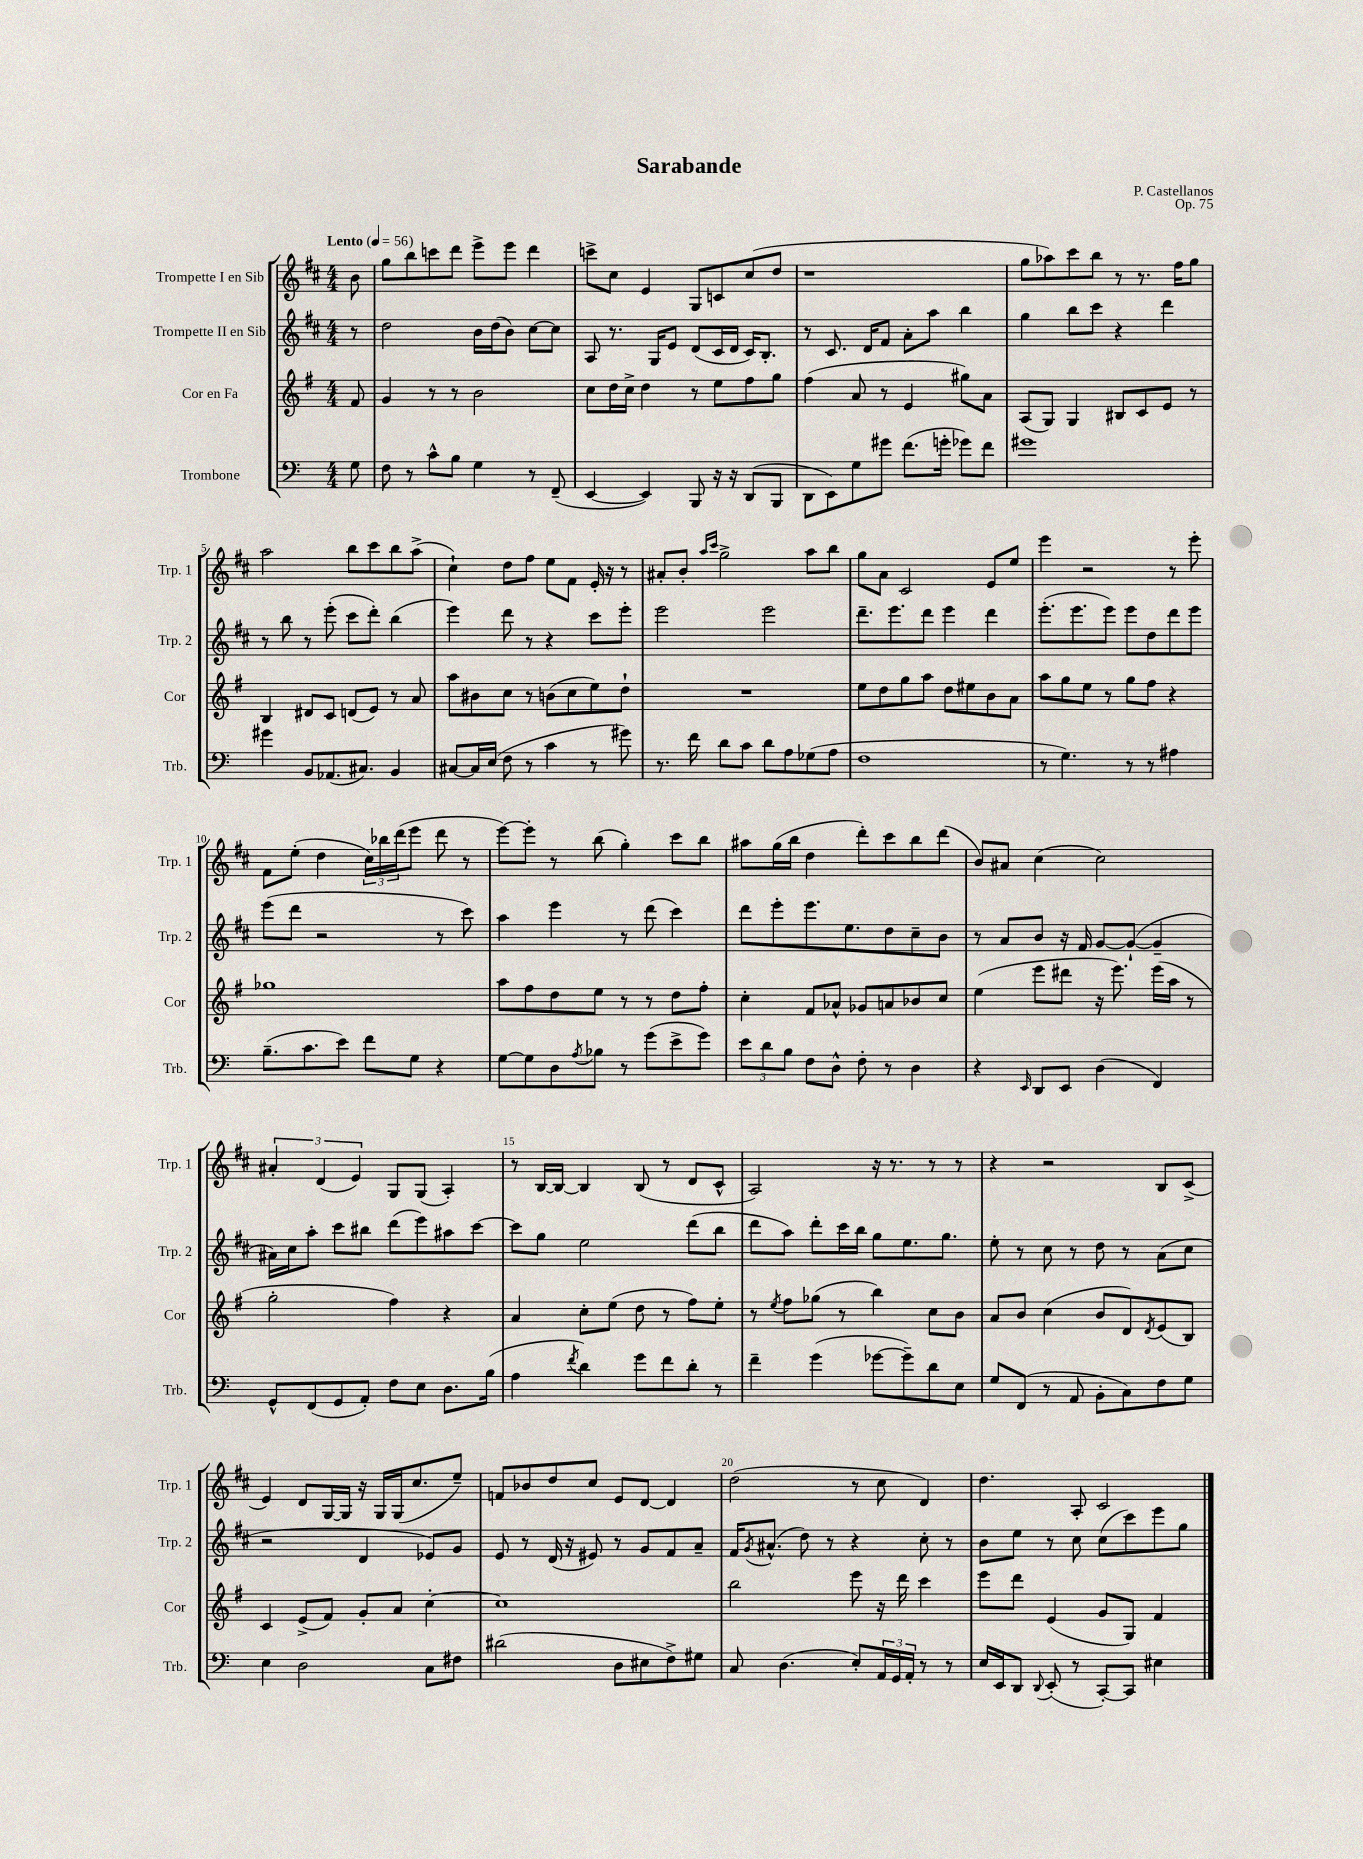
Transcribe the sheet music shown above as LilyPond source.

\header { title = "Sarabande" composer = "P. Castellanos" opus = "Op. 75" }
<<
\new StaffGroup <<
\new Staff = "s0" \with { instrumentName = "Trompette I en Sib" shortInstrumentName = "Trp. 1" } {
    \clef treble \key d \major \numericTimeSignature \time 4/4 \partial 8 \tempo "Lento" 4 = 56
    b'8 |
    g''8 b''8 c'''8 d'''8 e'''8-> e'''8 d'''4 |
    c'''8-> cis''8 e'4 g8 c'8 cis''8( d''8 |
    r1 |
    g''8 aes''8) cis'''8 b''8 r8 r8. fis''16 g''8 |
    a''2 b''8 cis'''8 b''8 a''8->( |
    cis''4-!) d''8 fis''8 e''8 fis'8 e'16-. r16 r8 |
    ais'8-. b'8-. \grace { a''16 cis'''16 } g''2-> a''8 b''8 |
    g''8 a'8 cis'2 e'8 e''8 |
    e'''4 r2 r8 e'''8-. |
    fis'8 e''8-.( d''4 \tuplet 3/2 { cis''16) bes''16 d'''16( } e'''8 d'''8 r8 |
    e'''8~) e'''8-. r8 b''8( g''4-.) cis'''8 b''8 |
    ais''8 g''16( b''16 d''4 d'''8-.) cis'''8 b''8 d'''8( |
    b'8) ais'8 cis''4( cis''2) |
    \tuplet 3/2 { ais'4-. d'4( e'4) } g8 g8( a4-.) |
    r8 b16~ b16~ b4 b8( r8 d'8 cis'8-^ |
    a2) r16 r8. r8 r8 |
    r4 r2 b8 cis'8->( |
    e'4) d'8 g16~ g16 r16 g16 g16( cis''8. e''8--) |
    f'8 bes'8 d''8 cis''8 e'8 d'8~ d'4 |
    d''2( r8 cis''8 d'4) |
    d''4. a8-. cis'2 \bar "|." |
}
\new Staff = "s1" \with { instrumentName = "Trompette II en Sib" shortInstrumentName = "Trp. 2" } {
    \clef treble \key d \major \numericTimeSignature \time 4/4 \partial 8
    r8 |
    d''2 b'16 d''16( b'8) cis''8~ cis''8 |
    a8 r8. g16 e'8 d'8( cis'16 d'16 cis'16) b8.-. |
    r8 cis'8. d'16 fis'8 a'8-. a''8 b''4 |
    g''4 b''8 cis'''8 r4 d'''4 |
    r8 b''8 r8 e'''8-.( cis'''8 d'''8-.) b''4( |
    e'''4) d'''8 r8 r4 cis'''8 e'''8-. |
    e'''2 e'''2 |
    d'''8.-- e'''8. d'''8 e'''4 d'''4 |
    e'''8.-.( e'''8. e'''8) e'''8 d''8 d'''8 e'''8 |
    e'''8( d'''8 r2 r8 cis'''8) |
    a''4 e'''4 r8 d'''8( cis'''4) |
    d'''8 e'''8-. e'''8. e''8. d''8 cis''8-- b'8 |
    r8 a'8 b'8 r16 fis'16 g'8~ g'8~-!( g'4-- |
    ais'16) cis''16 a''8-. cis'''8 bis''8 d'''8( e'''8) ais''8 cis'''8~ |
    cis'''8 g''8 e''2 d'''8( b''8 |
    d'''8 a''8) d'''8-. cis'''16 b''16 g''8 e''8. g''8. |
    e''8-. r8 cis''8 r8 d''8 r8 a'8( cis''8 |
    r2 d'4 ees'8) g'8 |
    e'8 r8 d'16( r16 eis'8) r8 g'8 fis'8 a'8-- |
    fis'16 \acciaccatura { g'8 } ais'8.-^( d''8) r8 r4 cis''8-. r8 |
    b'8 e''8 r8 cis''8 cis''8( cis'''8) e'''8 g''8 \bar "|." |
}
\new Staff = "s2" \with { instrumentName = "Cor en Fa" shortInstrumentName = "Cor" } {
    \clef treble \key g \major \numericTimeSignature \time 4/4 \partial 8
    fis'8 |
    g'4 r8 r8 b'2 |
    c''8 d''16 c''16-> d''4 r8 e''8 fis''8 g''8 |
    fis''4( a'8 r8 e'4 gis''8) a'8 |
    a8( g8) g4 bis8 c'8 e'8 r8 |
    b4 dis'8 c'8 d'8( e'8) r8 a'8 |
    a''8 bis'8 c''8 r8 b'8( c''8 e''8) d''8-! |
    R1 |
    e''8 d''8 g''8 a''8 d''8 eis''8 b'8 a'8 |
    a''8 g''8 e''8 r8 g''8 fis''8 r4 |
    ges''1 |
    a''8 fis''8 d''8 e''8 r8 r8 d''8 fis''8-. |
    c''4-. fis'8 aes'8-^ ges'8 a'8 bes'8 c''8 |
    e''4( e'''8 dis'''8 r16 e'''8.) e'''16( a''16 r8 |
    g''2-. fis''4) r4 |
    a'4 c''8-. e''8( d''8 r8 fis''8) e''8-. |
    r8 \acciaccatura { e''8 } fis''8 ges''8( r8 b''4) c''8 b'8 |
    a'8 b'8 c''4( b'8 d'8) \acciaccatura { d'8 } e'8( b8) |
    c'4 e'8->( fis'8) g'8-. a'8 c''4~-. |
    c''1 |
    b''2 e'''8 r16 d'''16 c'''4 |
    e'''8 d'''8 e'4( g'8 g8) fis'4 \bar "|." |
}
\new Staff = "s3" \with { instrumentName = "Trombone" shortInstrumentName = "Trb." } {
    \clef bass \key c \major \numericTimeSignature \time 4/4 \partial 8
    g8 |
    f8 r8 c'8-^ b8 g4 r8 f,8--( |
    e,4~ e,4) b,,8 r16 r16 d,8( b,,8 |
    d,8 e,8) g8 gis'8 f'8.( g'16-. ges'8) f'8 |
    gis'1 |
    gis'4 b,8 aes,8.( cis8.) b,4 |
    cis8~ cis16 e16( f8 r8 c'4 r8 gis'8) |
    r8. f'16 d'8 c'8 d'8 a8 ges8( a8 |
    f1 |
    r8 g4.) r8 r8 ais4 |
    b8.--( c'8. e'8) f'8 g8 r4 |
    g8~ g8 d8 \acciaccatura { a8 } bes8 r8 g'8( e'8-> g'8) |
    \tuplet 3/2 { e'8 d'8 b8 } f8 d8-^ f8-. r8 d4 |
    r4 \grace { e,16 } d,8 e,8 d4( f,4) |
    g,8-^ f,8( g,8 a,8-.) f8 e8 d8. b16( |
    a4 \acciaccatura { f'8 } d'4) g'8 f'8 d'8-. r8 |
    f'4-- g'4( ges'8~ ges'8--) d'8 e8 |
    g8 f,8( r8 a,8 b,8-. c8) f8 g8 |
    e4 d2 c8 fis8 |
    dis'2( d8 eis8 f8->) gis8 |
    c8 d4.( e8-.) \tuplet 3/2 { a,16 g,16 a,16-. } r8 r8 |
    e16 e,16 d,8 \appoggiatura { d,8 } e,8-.( r8 c,8~-.) c,8 eis4 \bar "|." |
}
>>
>>
\layout { \context { \Score \override BarNumber.break-visibility = ##(#f #t #t) barNumberVisibility = #(every-nth-bar-number-visible 5) } }
